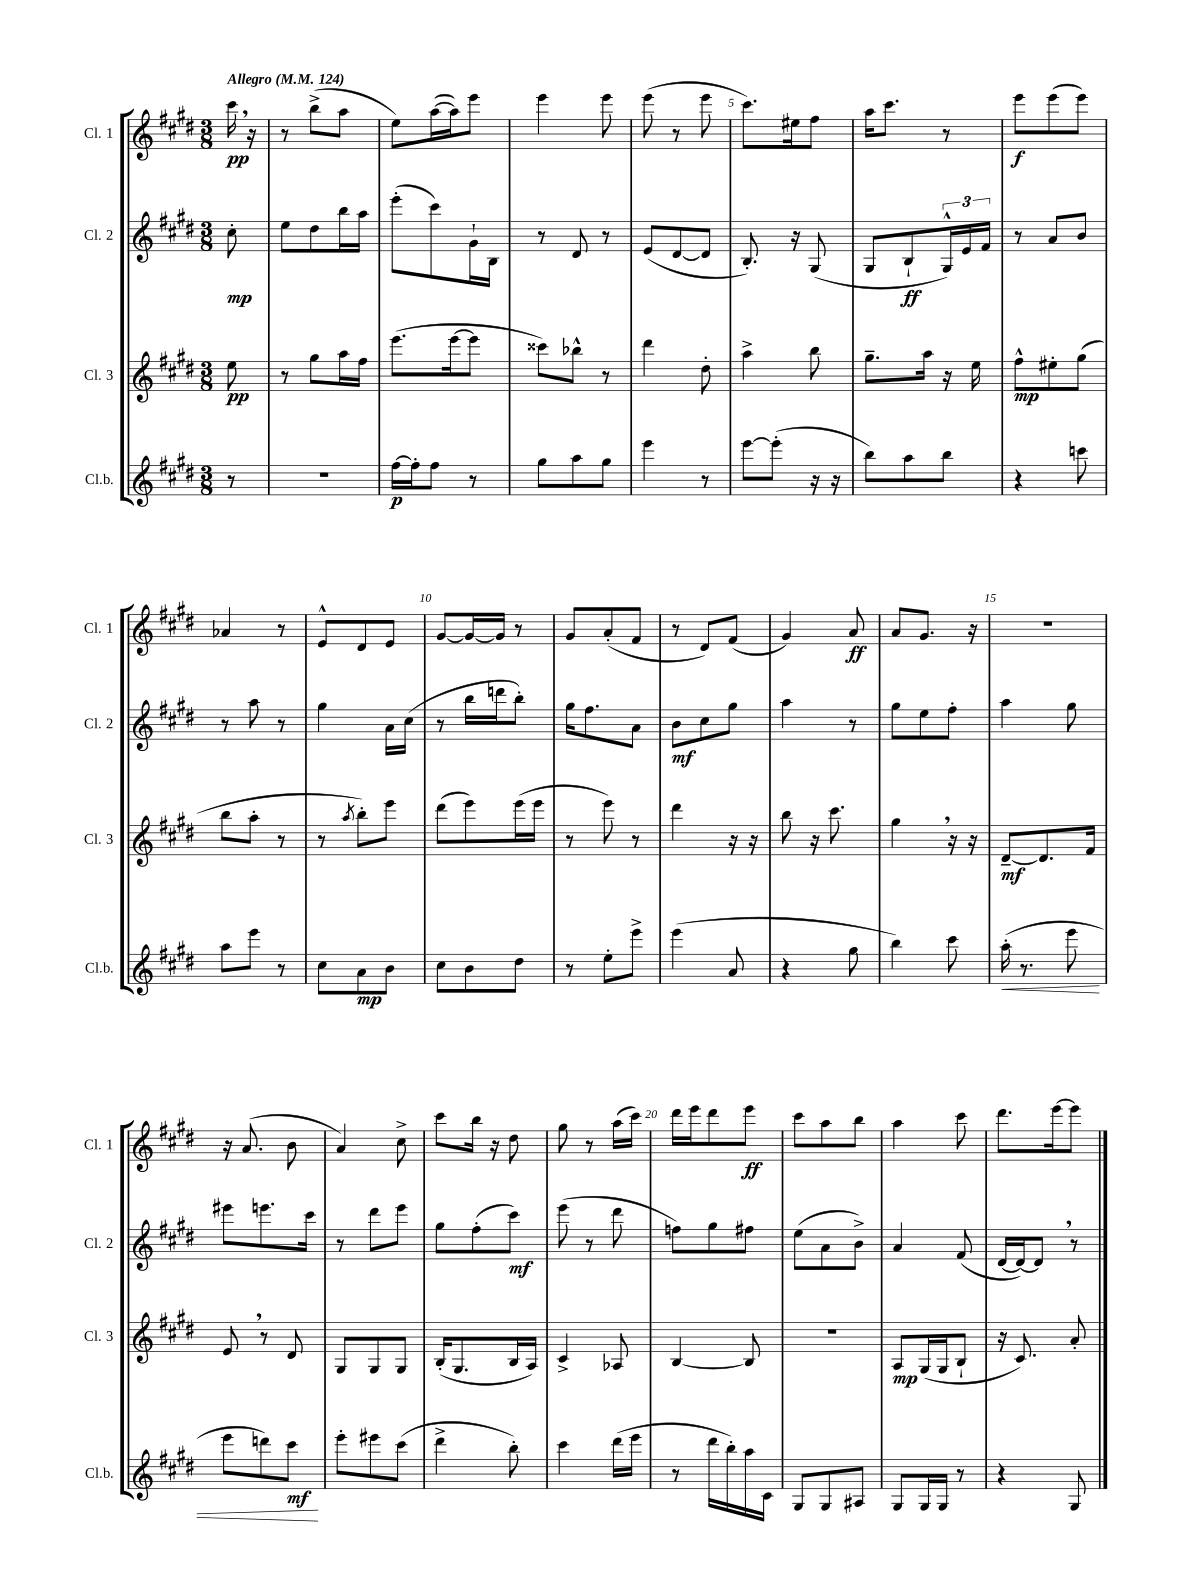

**kern	**dynam	**kern	**dynam	**kern	**dynam	**kern	**dynam
*part4	*part4	*part3	*part3	*part2	*part2	*part1	*part1
*staff4	*staff4	*staff3	*staff3	*staff2	*staff2	*staff1	*staff1
*I"Cl.b.	*	*I"Cl. 3	*	*I"Cl. 2	*	*I"Cl. 1	*
*I'Cl.b.	*	*I'Cl. 3	*	*I'Cl. 2	*	*I'Cl. 1	*
*clefG2	*	*clefG2	*	*clefG2	*	*clefG2	*
*k[f#c#g#d#]	*	*k[f#c#g#d#]	*	*k[f#c#g#d#]	*	*k[f#c#g#d#]	*
*M3/8	*	*M3/8	*	*M3/8	*	*M3/8	*
*MM124	*	*MM124	*	*MM124	*	*MM124	*
=	=	=	=	=	=	=	=
!	!	!	!	!	!	!LO:TX:a:B:t=Allegro	!
8r	.	8ee\	pp	8cc#'\	mp	16ccc#,\	pp
.	.	.	.	.	.	16r	.
=1	=1	=1	=1	=1	=1	=1	=1
4.r	.	8r	.	8ee\L	.	8r	.
.	.	8gg#\L	.	8dd#\	.	(8bb^\L	.
.	.	16aa\L	.	16bb\L	.	8aa\J	.
.	.	16ff#\JJ	.	16aa\JJ	.	.	.
=2	=2	=2	=2	=2	=2	=2	=2
[16ff#\LL	p	(8.eee\L	.	(8eee'\L	.	8ee\L)	.
16ff#'\J]	.	.	.	.	.	.	.
8ff#\J	.	.	.	8ccc#\)	.	([16aa\L	.
.	.	[16eee\k	.	.	.	16aa\J])	.
8r	.	8eee\J]	.	16g#`\L	.	8eee\J	.
.	.	.	.	16B\JJ	.	.	.
=3	=3	=3	=3	=3	=3	=3	=3
8gg#\L	.	8ccc##X\L)	.	8r	.	4eee\	.
8aa\	.	8bb-X^^\J	.	8d#/	.	.	.
8gg#\J	.	8r	.	8r	.	8eee\	.
=4	=4	=4	=4	=4	=4	=4	=4
4eee\	.	4ddd#\	.	(8e/L	.	(8eee\	.
.	.	.	.	[8d#/	.	8r	.
8r	.	8dd#'\	.	8d#/J]	.	8eee\	.
=5	=5	=5	=5	=5	=5	=5	=5
[8eee\L	.	4aa^\	.	8.B'/)	.	8.ccc#\L)	.
(8eee'\J]	.	.	.	.	.	.	.
.	.	.	.	16r	.	16ee#X\k	.
16r	.	8bb\	.	(8G#/	.	8ff#\J	.
16r	.	.	.	.	.	.	.
=6	=6	=6	=6	=6	=6	=6	=6
8bb\L)	.	8.gg#~\L	.	8G#/L	.	16aa\KL	.
.	.	.	.	.	.	8.ccc#\J	.
8aa\	.	.	.	8B`/	ff	.	.
.	.	16aa\Jk	.	.	.	.	.
8bb\J	.	16r	.	24G#^^/L)	.	8r	.
.	.	.	.	24e/	.	.	.
.	.	16ee\	.	.	.	.	.
.	.	.	.	24f#/JJ	.	.	.
=7	=7	=7	=7	=7	=7	=7	=7
4r	.	8ff#^^\L	mp	8r	.	8eee\L	f
.	.	8ee#X'\	.	8a/L	.	(8eee\	.
8cccn\	.	(8gg#\J	.	8b/J	.	8eee\J)	.
!!LO:LB:g=z
=8	=8	=8	=8	=8	=8	=8	=8
8aa\L	.	8bb\L	.	8r	.	4a-X/	.
8eee\J	.	8aa'\J	.	8aa\	.	.	.
8r	.	8r	.	8r	.	8r	.
=9	=9	=9	=9	=9	=9	=9	=9
8cc#\L	.	8r	.	4gg#\	.	8e^^/L	.
.	.	8qaa/	.	.	.	.	.
8a\	mp	8bb'\L)	.	.	.	8d#/	.
8b\J	.	8eee\J	.	16a\LL	.	8e/J	.
.	.	.	.	(16cc#\JJ	.	.	.
=10	=10	=10	=10	=10	=10	=10	=10
8cc#\L	.	(8ddd#\L	.	8r	.	[8g#/L	.
8b\	.	8eee\)	.	16bb\LL	.	16g#/L_	.
.	.	.	.	16dddn\J	.	16g#/JJ]	.
8dd#\J	.	(16eee\L	.	8bb'\J)	.	8r	.
.	.	16eee\JJ	.	.	.	.	.
=11	=11	=11	=11	=11	=11	=11	=11
8r	.	8r	.	16gg#\KL	.	8g#/L	.
.	.	.	.	8.ff#\	.	.	.
8ee'\L	.	8eee\)	.	.	.	(8a'/	.
8eee^\J	.	8r	.	8a\J	.	8f#/J	.
=12	=12	=12	=12	=12	=12	=12	=12
(4eee\	.	4ddd#\	.	8b\L	mf	8r	.
.	.	.	.	8cc#\	.	8d#/L)	.
8a/	.	16r	.	8gg#\J	.	(8f#/J	.
.	.	16r	.	.	.	.	.
=13	=13	=13	=13	=13	=13	=13	=13
4r	.	8bb\	.	4aa\	.	4g#/)	.
.	.	16r	.	.	.	.	.
.	.	8.ccc#\	.	.	.	.	.
8gg#\	.	.	.	8r	.	8a/	ff
=14	=14	=14	=14	=14	=14	=14	=14
4bb\)	.	4gg#,\	.	8gg#\L	.	8a/L	.
.	.	.	.	8ee\	.	8.g#/J	.
8ccc#\	.	16r	.	8ff#'\J	.	.	.
.	.	16r	.	.	.	16r	.
=15	=15	=15	=15	=15	=15	=15	=15
!	!LO:HP:b	!	!	!	!	!	!
(16aa'\	<	[8d#~/L	mf	4aa\	.	4.r	.
8.r	.	.	.	.	.	.	.
.	.	8.d#/]	.	.	.	.	.
8eee\	.	.	.	8gg#\	.	.	.
.	.	16f#/Jk	.	.	.	.	.
!!LO:LB:g=z
=16	=16	=16	=16	=16	=16	=16	=16
8eee\L	.	8e,/	.	8eee#X\L	.	16r	.
.	.	.	.	.	.	(8.a/	.
8dddn\)	.	8r	.	8.eeen\	.	.	.
8ccc#\J	mf	8d#/	.	.	.	8b\	.
.	.	.	.	16ccc#\Jk	.	.	.
.	[	.	.	.	.	.	.
=17	=17	=17	=17	=17	=17	=17	=17
8eee'\L	.	8G#/L	.	8r	.	4a/)	.
8eee#X\	.	8G#/	.	8ddd#\L	.	.	.
(8ccc#\J	.	8G#/J	.	8eee\J	.	8cc#^\	.
=18	=18	=18	=18	=18	=18	=18	=18
4ddd#^\	.	(16B'/KL	.	8gg#\L	.	8ccc#\L	.
.	.	8.G#/	.	.	.	.	.
.	.	.	.	(8ff#'\	.	16bb\Jk	.
.	.	.	.	.	.	16r	.
8bb'\)	.	16B/L	.	8ccc#\J)	mf	8dd#\	.
.	.	16A/JJ)	.	.	.	.	.
=19	=19	=19	=19	=19	=19	=19	=19
4ccc#\	.	4c#^/	.	(8eee\	.	8gg#\	.
.	.	.	.	8r	.	8r	.
(16ddd#\LL	.	8A-X/	.	8ddd#\	.	(16aa\LL	.
16eee\JJ	.	.	.	.	.	16ccc#\JJ)	.
=20	=20	=20	=20	=20	=20	=20	=20
8r	.	[4B/	.	8ffn\L)	.	16ddd#\LL	.
.	.	.	.	.	.	16eee\J	.
16ddd#\LL	.	.	.	8gg#\	.	8ddd#\	.
16bb'\)	.	.	.	.	.	.	.
16aa\	.	8B/]	.	8ff#X\J	.	8eee\J	ff
16c#\JJ	.	.	.	.	.	.	.
=21	=21	=21	=21	=21	=21	=21	=21
8G#/L	.	4.r	.	(8ee\L	.	8ccc#\L	.
8G#/	.	.	.	8a\	.	8aa\	.
8A#X/J	.	.	.	8b^\J)	.	8bb\J	.
=22	=22	=22	=22	=22	=22	=22	=22
8G#/L	.	8A/L	mp	4a/	.	4aa\	.
16G#/L	.	(16G#/L	.	.	.	.	.
16G#/JJ	.	16G#/J	.	.	.	.	.
8r	.	8B`/J	.	(8f#/	.	8ccc#\	.
=23	=23	=23	=23	=23	=23	=23	=23
4r	.	16r	.	[16d#/LL	.	8.ddd#\L	.
.	.	8.c#/)	.	16d#/J_)	.	.	.
.	.	.	.	8d#,/J]	.	.	.
.	.	.	.	.	.	[16eee\k	.
8G#/	.	8a'/	.	8r	.	8eee\J]	.
==	==	==	==	==	==	==	==
*-	*-	*-	*-	*-	*-	*-	*-
